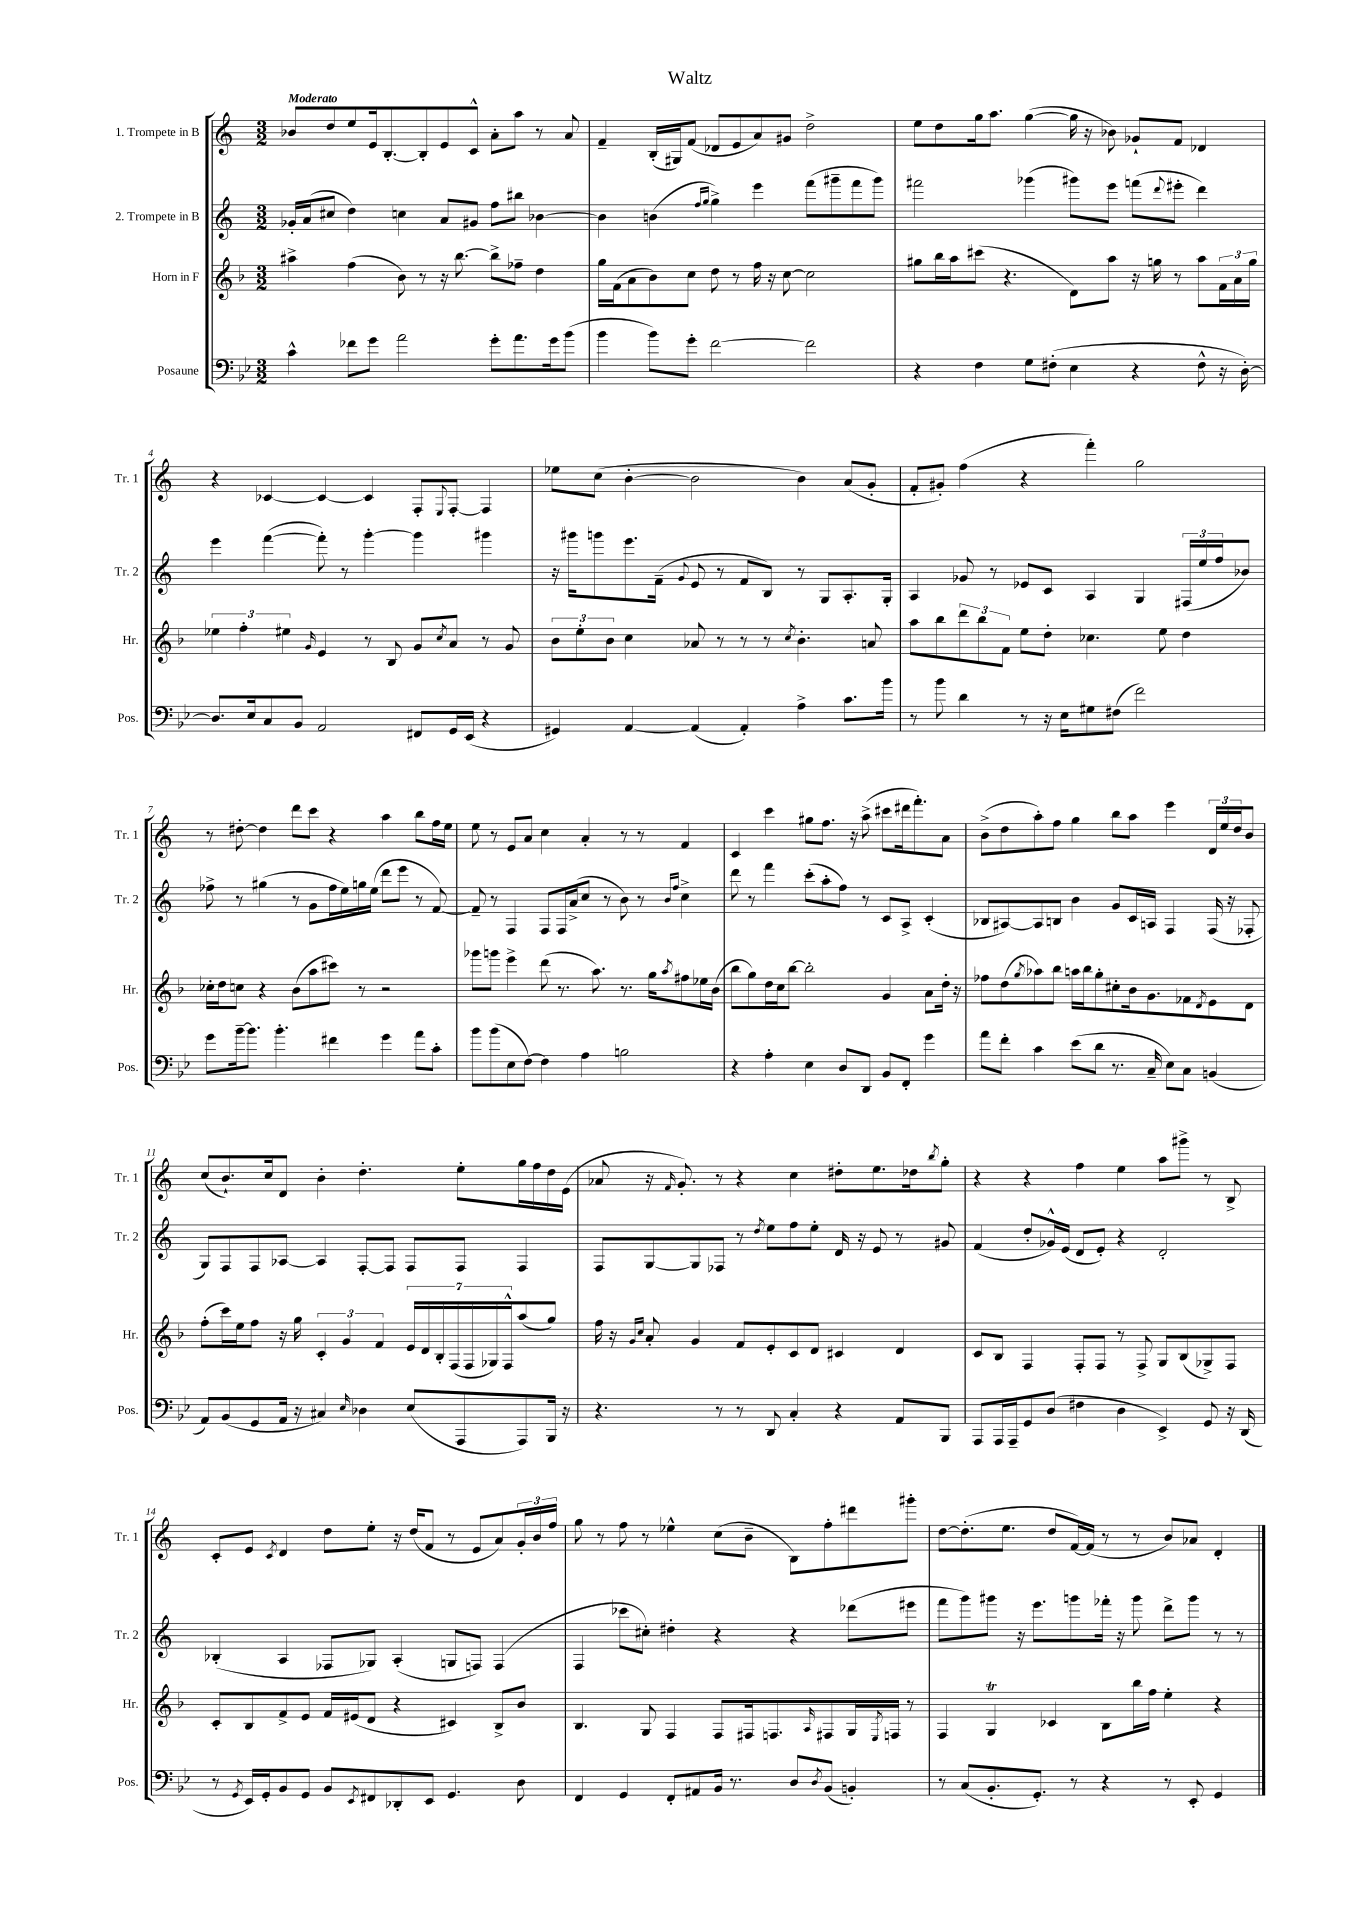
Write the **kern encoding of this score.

**kern	**kern	**kern	**kern
*part4	*part3	*part2	*part1
*staff4	*staff3	*staff2	*staff1
*I"Posaune	*I"Horn in F	*I"2. Trompete in B	*I"1. Trompete in B
*I'Pos.	*I'Hr.	*I'Tr. 2	*I'Tr. 1
*clefF4	*clefG2	*clefG2	*clefG2
*k[b-e-]	*k[b-]	*k[]	*k[]
*M3/2	*M3/2	*M3/2	*M3/2
=1	=1	=1	=1
!	!	!	!LO:TX:a:B:t=Moderato
4c^^\	4aa#X^\	16g-X'/LL	8b-X/L
.	.	(16a/J	.
.	.	8cc#X/J	8dd/
8f-X\L	(4ff\	4dd\)	8ee/
8g\J	.	.	16e/k
.	.	.	[8.B'/
2a\	8b-\)	4ccn\	.
.	8r	.	8B'/]
.	16r	8a/L	8e/
.	[8.bb-\	.	.
.	.	8g#X/J	8c^^/J
8g'\L	8bb-^\L]	8ff\L	8a'\L
8.a\	8ff-X~\J	8bb#X\J	8aa\J
.	4dd\	[4b-X\	8r
16g\k	.	.	.
(8b-\J	.	.	8a/
=2	=2	=2	=2
4b-\	16gg\LL	4b-\]	4f~/
.	(16f\J	.	.
.	8a\	.	.
8b-\L)	8b-\)	(4bn\	(16B'/LL
.	.	.	16G#X/J)
8g'\J	8cc\J	.	(8f/J
.	.	16qqff/LL	.
.	.	16qqgg/JJ	.
[2f\	8dd\	4gg^\)	8d-X/L
.	8r	.	8e/
.	16ff\	4eee\	8a/)
.	16r	.	.
.	[8cc\	.	8g#X/J
2f\]	2cc\]	(8fff\L	2dd^\
.	.	8ggg#X~\	.
.	.	8fff\	.
.	.	8ggg#\J)	.
=3	=3	=3	=3
4r	8gg#X\L	2fff#X\	8ee\L
.	16bb-\L	.	8dd\
.	16aa\J	.	.
4F\	(8ccc#X\J	.	16gg\k
.	.	.	8.aa\J
.	4.r	.	.
8G\L	.	(4ggg-X\	([4gg\
(8F#X'\J	.	.	.
4E-\	8d\L)	8ggg#X\L)	16gg\]
.	.	.	16r
.	8aa\J	8eee\J	8b-X\)
4r	16r	(8fffn\L	8g-X`/L
.	16ggn\	.	.
.	.	8qqddd/	.
.	8r	8eee#X'\J	8f/J
8F#^^\	8aa\L	4ddd\)	4d-X/
16r	24f\L	.	.
.	24a\	.	.
[16D'\)	.	.	.
.	24gg\JJ	.	.
!!LO:LB:g=z
=4	=4	=4	=4
8.D/L]	6ee-X\	4eee\	4r
.	6ff'\	.	.
16E-/k	.	.	.
8C/	.	([4fff\	[4c-X/
.	6ee#X\	.	.
8BB-/J	.	.	.
.	16qqg/	.	.
2AA/	4e/	8fff'\])	4c-/_
.	.	8r	.
.	8r	[4ggg'\	4c-/]
.	8B-/	.	.
8FF#X/L	8g/L	4ggg\]	8F'/L
.	8qcc/	.	8qqE/
16GG/L	8a/J	.	[8F'/J
(16EE-/JJ	.	.	.
4r	8r	4ggg#X\	4F/]
.	8g/	.	.
=5	=5	=5	=5
4GG#X/)	12b-\L	16r	8ee-X\L
.	.	16ggg#X\KL	.
.	12ee'\	.	.
.	.	8gggn\	(8cc\J
.	12b-\J	.	.
[4AA/	4cc\	8.eee\	[4b'\
.	.	(16f~\Jk	.
.	.	8qqg/	.
(4AA/]	8a-X/	8e/	2b\]
.	8r	8r	.
4AA'/)	8r	8f/L	.
.	8r	8B/J)	.
.	8qcc/	.	.
4A^\	4.b-'\	8r	4b\)
.	.	8G/L	.
8.c\L	.	8.A'/	(8a/L
.	8an/	.	8g'/J
16b-\Jk	.	16G'/Jk	.
=6	=6	=6	=6
8r	8aa\L	4A/	8f'/L
8b-\	8bb-\	.	8g#X'/J)
4d\	12ddd\	8g-X/	(4ff\
.	12bb-\	.	.
.	.	8r	.
.	12f\J	.	.
8r	8ee\L	8e-X/L	4r
16r	8dd'\J	8c/J	.
16E-\KL	.	.	.
8G#X\	4.cc-X\	4A/	4fff'\)
(8F#X\J	.	.	.
2f\)	.	4G/	2gg\
.	8ee\	.	.
.	4dd\	(24F#X/LL	.
.	.	24ee/	.
.	.	24ff/J	.
.	.	8b-X/J)	.
!!LO:LB:g=z
=7	=7	=7	=7
8g\L	16cc-X'\LL	8ff-X^\	8r
.	16dd\J	.	.
[16b-~\k	8ccn\J	8r	[8dd#X'\
8.b-\J]	.	.	.
.	4r	(4gg#X\	4dd#\]
4.b-'\	.	.	.
.	(8b-\L	8r	8ddd\L
.	8aa\	8g\L	8ccc\J
4f#X\	8ccc#X\J)	16ff-\L	4r
.	.	16ee\)	.
.	8r	16ggn\	.
.	.	(16ee\JJ	.
4g\	2r	8ddd\L	4aa\
.	.	8eee\J	.
8a\L	.	8r	8bb\L
8c'\J	.	[8f/)	16ff\L
.	.	.	16ee\JJ
=8	=8	=8	=8
8b-\L	8ggg-X\L	8f~/]	8ee\
(8b-\	8gggn\J	8r	8r
8E-\	4eee^\	4F/	8e/L
[8F\J)	.	.	8a/J
4F\]	(8ddd\	8F/L	4cc\
.	8.r	16F/L	.
.	.	(16a^/J	.
4A\	.	8cc/J	4a'/
.	8.aa\)	.	.
.	.	8r	.
2Bn\	8.r	8b\)	8r
.	.	8r	8r
.	16gg\KL	.	.
.	.	16qqb/LL	.
.	8qaa/	16qqff/JJ	.
.	8ff#X\	4cc^\	4f/
.	16ee-X\L	.	.
.	(16b-\JJ	.	.
=9	=9	=9	=9
4r	8bb-\L	8ddd\	4c/
.	8gg\)	8r	.
4A'\	16dd\L	4fff\	4ccc\
.	16cc\J	.	.
.	[8bb-\J	.	.
4E-\	2bb-'\]	(8ccc'\L	8gg#X\L
.	.	8aa'\	8.ff\J
8D/L	.	8ff\J)	.
.	.	.	16r
8DD/J	.	8r	(8aa^\
8BB-/L	4g/	8c/L	8ccc#X\L
8FF'/J	.	8A^/J	16ddd#X\k
.	.	.	8.fff'\)
4g\	8a\L	(4c'/	.
.	16dd'\Jk	.	8a\J
.	16r	.	.
=10	=10	=10	=10
8a\L	8ff-X\L	8B-X/L	(8b^\L
8f'\J	(8dd\	[8A#X/)	8dd\
.	8qgg/	.	.
4c\	8aa-X\)	8A#/]	8aa'\)
.	8bb-\J	8Bn/J	8ff\J
(8e-\L	16aan\LL	4b\	4gg\
.	16bb-\J	.	.
8d\J	8gg'\	.	.
8.r	8cc#X'\	8g/L	8bb\L
.	16b-\k	16c/L	8aa\J
16C~/	8.g\	16An/JJ	.
8E-\L)	.	4F/	4eee\
8C\J	8f-X\	.	.
.	8qd/	.	.
(4BBn/	8e\	(16F/	24d/LL
.	.	.	24ee/
.	.	16r	.
.	.	.	24dd/J
.	8d\J	8F-X'/	8b/J
!!LO:LB:g=z
=11	=11	=11	=11
8AA/L)	(8ff'\L	8G/L)	(8cc/L
(8BB-/	16ccc\L)	8F/	8.b`/)
.	16ee\J	.	.
8GG/	8ff\J	8F/	.
.	.	.	16cc/k
16AA/Jk	16r	[8A-X/J	8d/J
16r	16gg\	.	.
4C#X/)	6c'/	4A-/]	4b'\
.	6g/	.	.
16qqE-/	.	.	.
4D-X\	.	[8F'/L	4.dd'\
.	6f/	.	.
.	.	8F/J]	.
(8E-/L	28e/LL	8F/L	.
.	28d/	.	.
.	28B-'/	.	.
.	(28F/	.	.
8AAA/	.	8F/J	8ee'\L
.	28F/	.	.
.	28G-X/)	.	.
.	28F^^/J	.	.
8AAA/)	(8aa/	4F/	16gg\L
.	.	.	16ff\
16BBB-/Jk	8gg/J)	.	16dd\
16r	.	.	(16e\JJ
=12	=12	=12	=12
4.r	16ff\	8F/L	8a-X/
.	16r	.	.
.	16qqg/LL	.	.
.	16qqcc/JJ	.	.
.	8a'/	[8G/	16r
.	.	.	16qqf/
.	.	.	8.g'/)
.	4g/	8G/]	.
8r	.	8F-X/J	8r
8r	8f/L	8r	4r
.	.	8qdd/	.
8DD/	8e'/	8ee\L	.
4C'/	8c/	8ff\	4cc\
.	8d/J	8ee'\J	.
4r	4c#X/	16d/	8dd#X'\L
.	.	16r	.
.	.	8e/	8.ee\
8AA/L	4d/	8r	.
.	.	.	16dd-X\k
.	.	.	8qbb/
8BBB-/J	.	8g#X/	8gg'\J
=13	=13	=13	=13
8AAA/L	8c/L	(4f/	4r
16AAA/L	8B-/J	.	.
16AAA~/J	.	.	.
8GG/	4F/	8dd'/L	4r
(8D/J	.	16g-X^^/L)	.
.	.	(16e/JJ	.
4F#X\	8F'/L	8d/L	4ff\
.	8F/J	8e'/J)	.
4D\	8r	4r	4ee\
.	8F^/	.	.
4EE-^/)	8G/L	2d'/	8aa\L
.	(8B-/	.	8ggg#X^\J
8GG/	8G-X^/)	.	8r
16r	8F/J	.	8B^/
(16DD/	.	.	.
!!LO:LB:g=z
=14	=14	=14	=14
8r	8c'/L	(4B-X'/	8c'/L
8qGG/	.	.	.
16EE-/LL)	8B-/	.	8e/J
16GG'/J	.	.	.
.	.	.	8qc/
8BB-/	8f^/	4A/	4d/
8GG/J	8e/J	.	.
8BB-/L	16f/LL	8F-X/L	8dd\L
.	(16e#X/J	.	.
8qEE-/	.	.	.
8FF#X/	8d/J	8G-X/J)	8ee'\J
8DD-X'/	4r	(4A'/	16r
.	.	.	(16dd/KL
8EE-/J	.	.	8f/J
4.GG/	4c#X/)	8Gn/L	8r
.	.	8Fn/J)	8e/L
.	8B-^/L	(4F/	8a/)
8D\	8b-/J	.	24g'/L
.	.	.	24b/
.	.	.	24ff/JJ
=15	=15	=15	=15
4FF/	4.B-/	4F/	8gg\
.	.	.	8r
4GG/	.	8ccc-X\L	8ff\
.	8G/	8cc#X'\J)	8r
8FF'/L	4F/	4dd#X'\	4ee-X^^\
8AA#X/	.	.	.
16BB-/Jk	8F/L	4r	(8cc\L
8.r	.	.	.
.	16F#X/k	.	8b~\J
.	8.Fn/	.	.
8D/L	.	4r	8B\L)
8qD/	16qqA/	.	.
(8BB-/J	8F#X/	.	8ff'\
4BBn'/)	16G/L	(8ddd-X\L	8ddd#X\
.	8qE/	.	.
.	16Fn/JJ	.	.
.	8r	8eee#X\J	8ggg#X'\J
=16	=16	=16	=16
8r	4F/	8fff\L	[8dd\L
(8C/L	.	8ggg\)	(8.dd'\]
8.BB-'/	4GT/	8ggg#X\J	.
.	.	.	8.ee\J
.	.	16r	.
8.GG'/J)	.	8.eee\L	.
.	4c-X/	.	8dd/L
8r	.	8gggn\	[16f/L)
.	.	.	(16f/JJ]
4r	8B-\L	16fff-X'\Jk	8r
.	.	16r	.
.	16bb-\L	8ggg\	8r
.	16ff\JJ	.	.
8r	4ee'\	8ddd^\L	8b/L)
8EE-'/	.	8ggg\J	8a-X/J
4GG/	4r	8r	4d'/
.	.	8r	.
==	==	==	==
*-	*-	*-	*-
